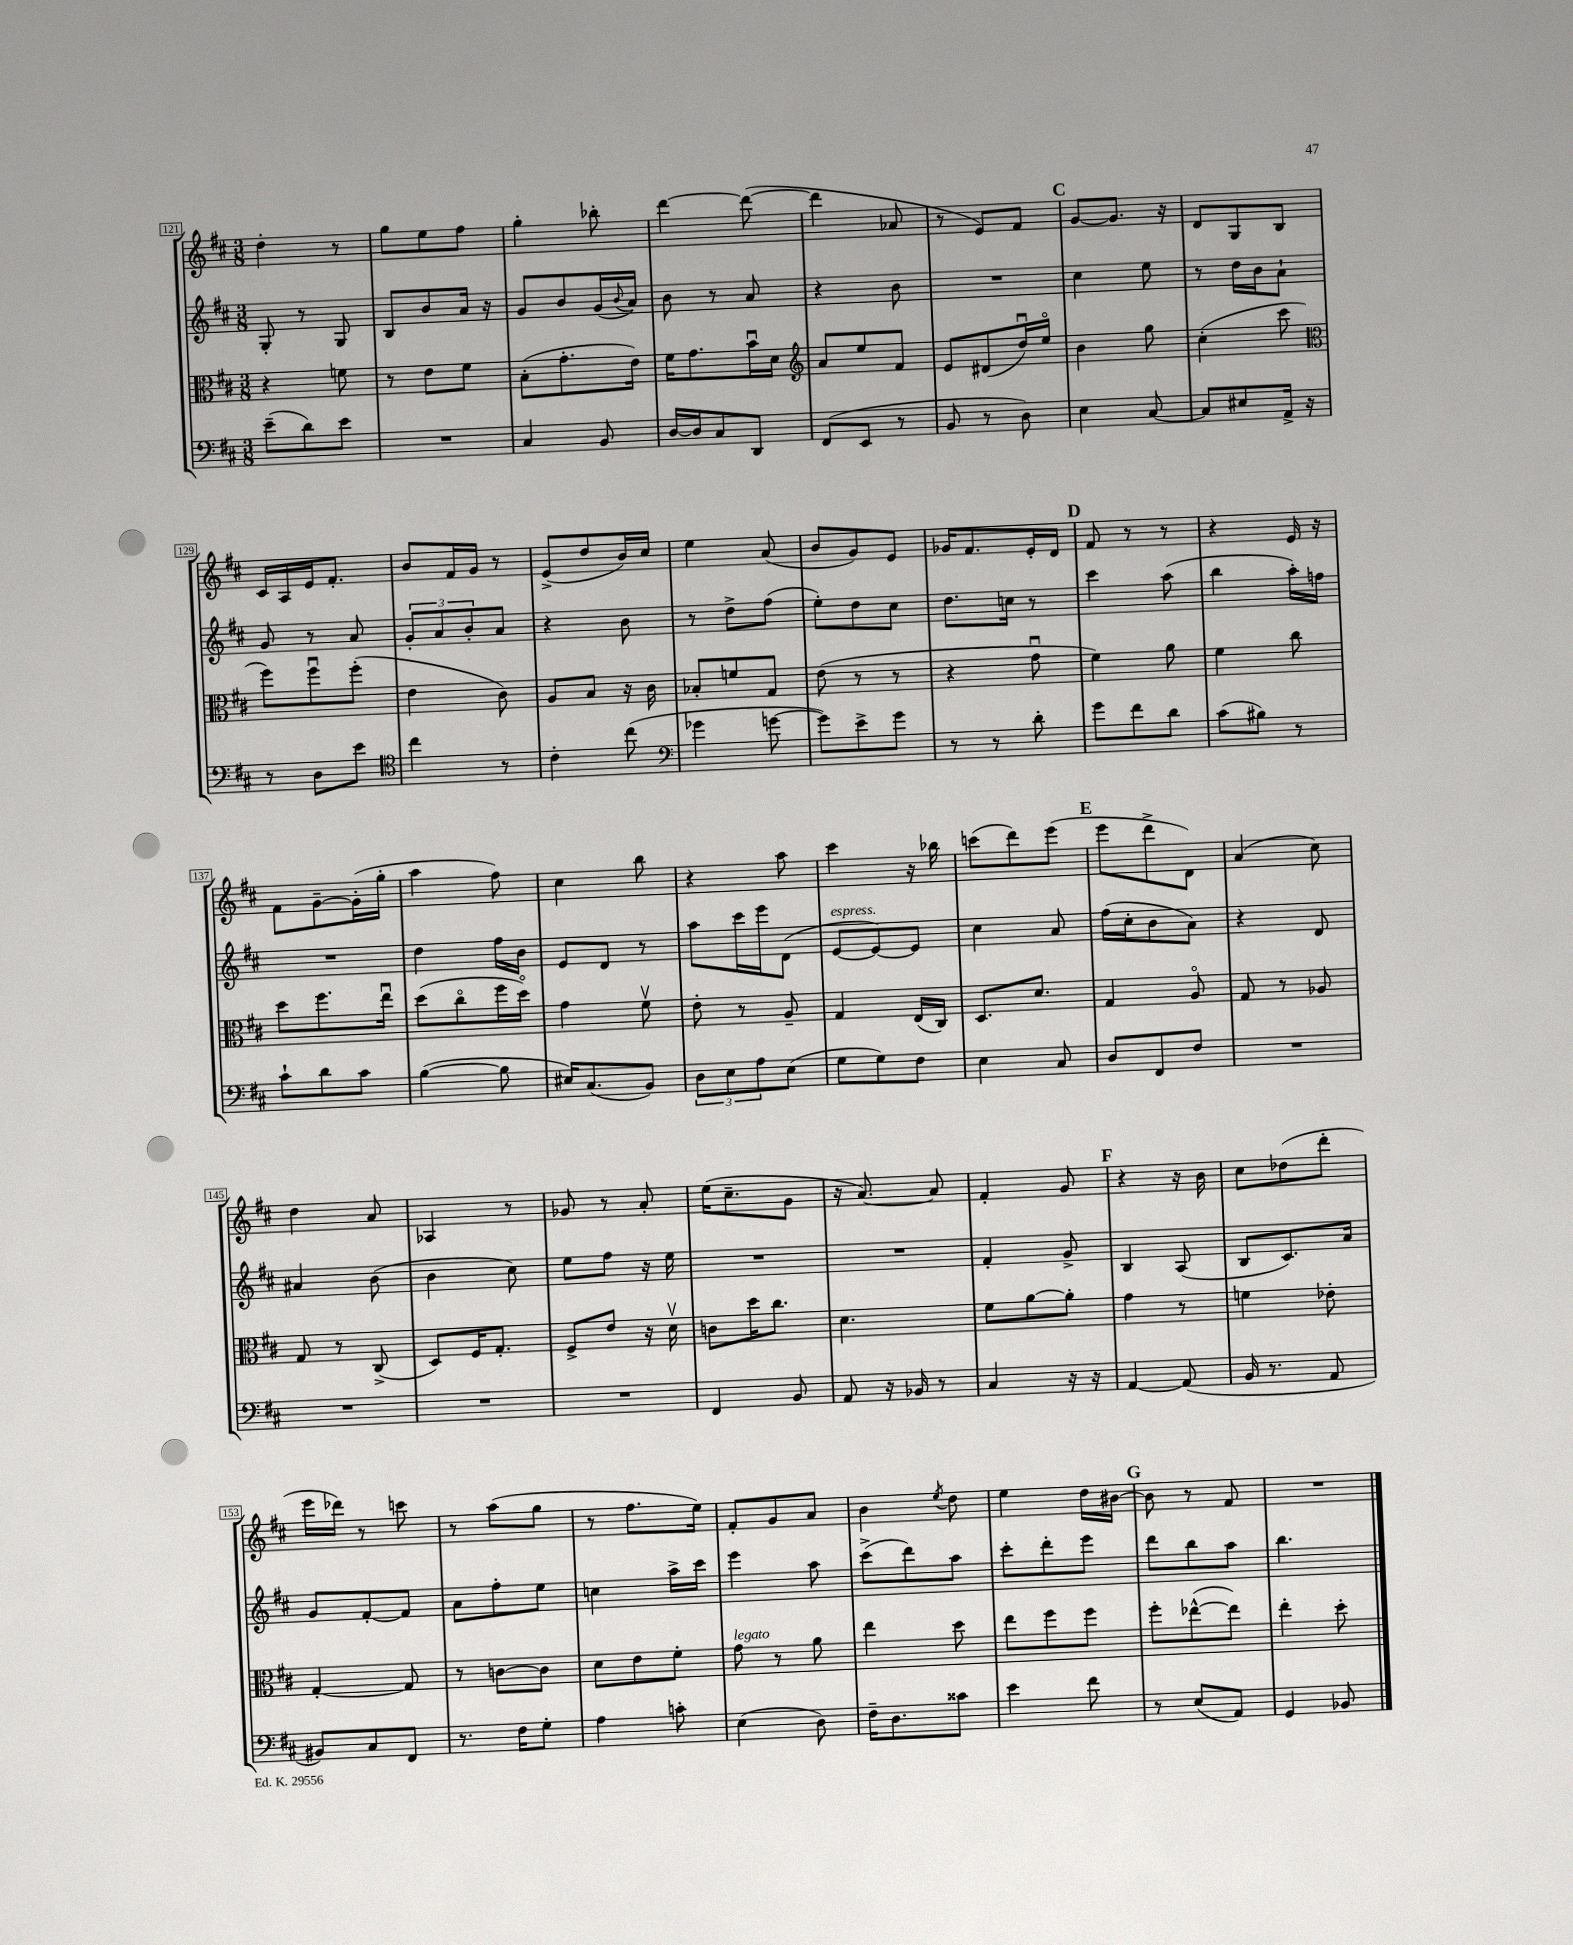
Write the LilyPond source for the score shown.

<<
\new StaffGroup <<
\new Staff = "s0" {
    \clef treble \key d \major \numericTimeSignature \time 3/8
    d''4-. r8 |
    g''8 e''8 fis''8 |
    g''4-. bes''8-. |
    d'''4~ d'''8~( |
    d'''4 aes'8 |
    r8 e'8) fis'8 |
    \mark \markup { \bold "C" } g'8~ g'8. r16 |
    d'8 g8 b8 |
    cis'16 a16 e'16 fis'8.-. |
    b'8 fis'16 g'16 r8 |
    e'8->( d''8 b'16) cis''16 |
    e''4 a'8( |
    b'8 g'8) e'8 |
    ges'16 fis'8. e'16-. d'16 |
    \mark \markup { \bold "D" } fis'8 r8 r8 |
    r4 e'16 r16 |
    fis'8 g'8~-- g'16-.( g''16-. |
    a''4 fis''8) |
    cis''4 b''8 |
    r4 a''8 |
    cis'''4 r16 bes''16 |
    c'''8( d'''8) e'''8( |
    \mark \markup { \bold "E" } e'''8 d'''8-> d'8) |
    a'4( cis''8) |
    d''4 a'8 |
    aes4 r8 |
    ges'8 r8 a'8-. |
    e''16( cis''8.-- g'8 |
    r16 a'8.~) a'8 |
    fis'4-. g'8 |
    \mark \markup { \bold "F" } r4 r16 b'16 |
    cis''8 des''8( d'''8-. |
    e'''16 des'''16) r8 c'''8 |
    r8 a''8( g''8 |
    r8 fis''8. e''16) |
    fis'8-. g'8 a'8 |
    b'4 \acciaccatura { e''8 } d''8 |
    e''4 d''16 bis'16~ |
    \mark \markup { \bold "G" } bis'8 r8 fis'8 |
    R4. \bar "|." |
}
\new Staff = "s1" {
    \clef treble \key d \major \numericTimeSignature \time 3/8
    g8-. r8 g8 |
    b8 b'8 a'16 r16 |
    g'8 b'8 g'16( \appoggiatura { b'8 } a'16) |
    b'8 r8 a'8 |
    r4 b'8 |
    R4. |
    \mark \markup { \bold "C" } cis''4 e''8 |
    r8 d''16 b'16 a'8-! |
    g'8 r8 a'8 |
    \tuplet 3/2 { g'8-. a'8 b'8-. } a'8 |
    r4 b'8 |
    r8 d''8-> fis''8( |
    e''8-.) d''8 cis''8 |
    d''8. c''16 r8 |
    \mark \markup { \bold "D" } cis'''4 a''8( |
    b''4 a''16-.) f''16 |
    R4. |
    d''4 fis''16 b'16 |
    e'8 d'8 r8 |
    a''8 cis'''16 e'''16 d'8( |
    e'8~^\markup { \italic "espress." } e'8~) e'8 |
    cis''4 a'8 |
    \mark \markup { \bold "E" } fis''16( cis''16-. b'8 a'8) |
    r4 d'8 |
    ais'4 b'8( |
    b'4 cis''8) |
    e''8 fis''8 r16 e''16 |
    R4. |
    R4. |
    fis'4-. g'8-> |
    \mark \markup { \bold "F" } b4 a8( |
    b8 cis'8.) a'16 |
    g'8 fis'8~-. fis'8 |
    a'8 fis''8-. e''8 |
    c''4 a''16-> cis'''16 |
    e'''4 a''8 |
    cis'''8->( d'''8) a''8 |
    cis'''8-. d'''8-. e'''8 |
    \mark \markup { \bold "G" } d'''8 b''8 a''8 |
    b''4. \bar "|." |
}
\new Staff = "s2" {
    \clef alto \key d \major \numericTimeSignature \time 3/8
    r4 f'8 |
    r8 e'8 fis'8 |
    b8-.( g'8.-. e'16) |
    fis'16 g'8. b'16\downbow d'16 |
    \clef treble a'8 e''8 fis'8 |
    e'8 dis'8( d''16\downbow) e''16\flageolet |
    \mark \markup { \bold "C" } b'4 g''8 |
    cis''4-.( cis'''8 |
    \clef alto fis''8) fis''8\downbow fis''8-.( |
    e'4 cis'8) |
    a8 b8 r16 cis'16 |
    bes8-. f'8 g8 |
    e'8( r8 r8 |
    r4 g'8\downbow |
    \mark \markup { \bold "D" } fis'4) a'8 |
    fis'4 cis''8 |
    d''8 fis''8. e''16\downbow |
    d''8( cis''8\flageolet fis''16 d''16\flageolet) |
    g'4 fis'8\upbow |
    e'8-. r8 a8-- |
    g4 e16( cis16) |
    d8. d'8. |
    \mark \markup { \bold "E" } g4 a8\flageolet |
    g8 r8 aes8 |
    g8 r8 cis8->( |
    d8) fis16 g8.-. |
    fis8-> e'8 r16 d'16\upbow |
    c'8 d''16 cis''8. |
    d'4. |
    fis'8 a'8~ a'8-. |
    \mark \markup { \bold "F" } g'4 r8 |
    f'4 ees'8-. |
    g4~-. g8 |
    r8 c'8~ c'8 |
    d'8 e'8 fis'8-. |
    g'8^\markup { \italic "legato" } r8 a'8 |
    e''4 d''8 |
    e''8 fis''8 fis''8 |
    \mark \markup { \bold "G" } fis''8-. ees''8~-^( ees''8) |
    e''4-. d''8-. \bar "|." |
}
\new Staff = "s3" {
    \clef bass \key d \major \numericTimeSignature \time 3/8
    e'8--( d'8) e'8 |
    R4. |
    cis4 b,8 |
    d16~ d16 cis8 d,8 |
    fis,8( e,8 r8 |
    b,8 r8 d8) |
    \mark \markup { \bold "C" } e4 cis8~ |
    cis8 eis8 a,16-> r16 |
    r8 d8 e'8 |
    \clef tenor cis''4 r8 |
    cis'4-. cis''8( |
    \clef bass ges'4 g'8~ |
    g'8) e'8-> g'8 |
    r8 r8 d'8-. |
    \mark \markup { \bold "D" } g'8 fis'8 d'8 |
    cis'8( bis8) r8 |
    cis'8-! d'8 cis'8 |
    b4~( b8 |
    eis16) cis8.( b,8) |
    \tuplet 3/2 { d8 e8 a8 } e8( |
    g8 g8) fis8 |
    e4 cis8 |
    \mark \markup { \bold "E" } d8 fis,8 fis8 |
    R4. |
    R4. |
    R4. |
    R4. |
    fis,4 b,8 |
    a,8 r16 bes,16 r8 |
    cis4 r16 r16 |
    \mark \markup { \bold "F" } a,4~ a,8( |
    b,16 r8. a,8 |
    bis,8) cis8 fis,8 |
    r8. fis16 g8-. |
    a4 c'8-. |
    e4( d8) |
    fis16-- d8. cisis'8 |
    e'4 fis'8 |
    \mark \markup { \bold "G" } r8 e8( a,8) |
    g,4 bes,8 \bar "|." |
}
>>
>>
\layout { \context { \Score currentBarNumber = #121 \override BarNumber.stencil = #(make-stencil-boxer 0.1 0.3 ly:text-interface::print) } }
